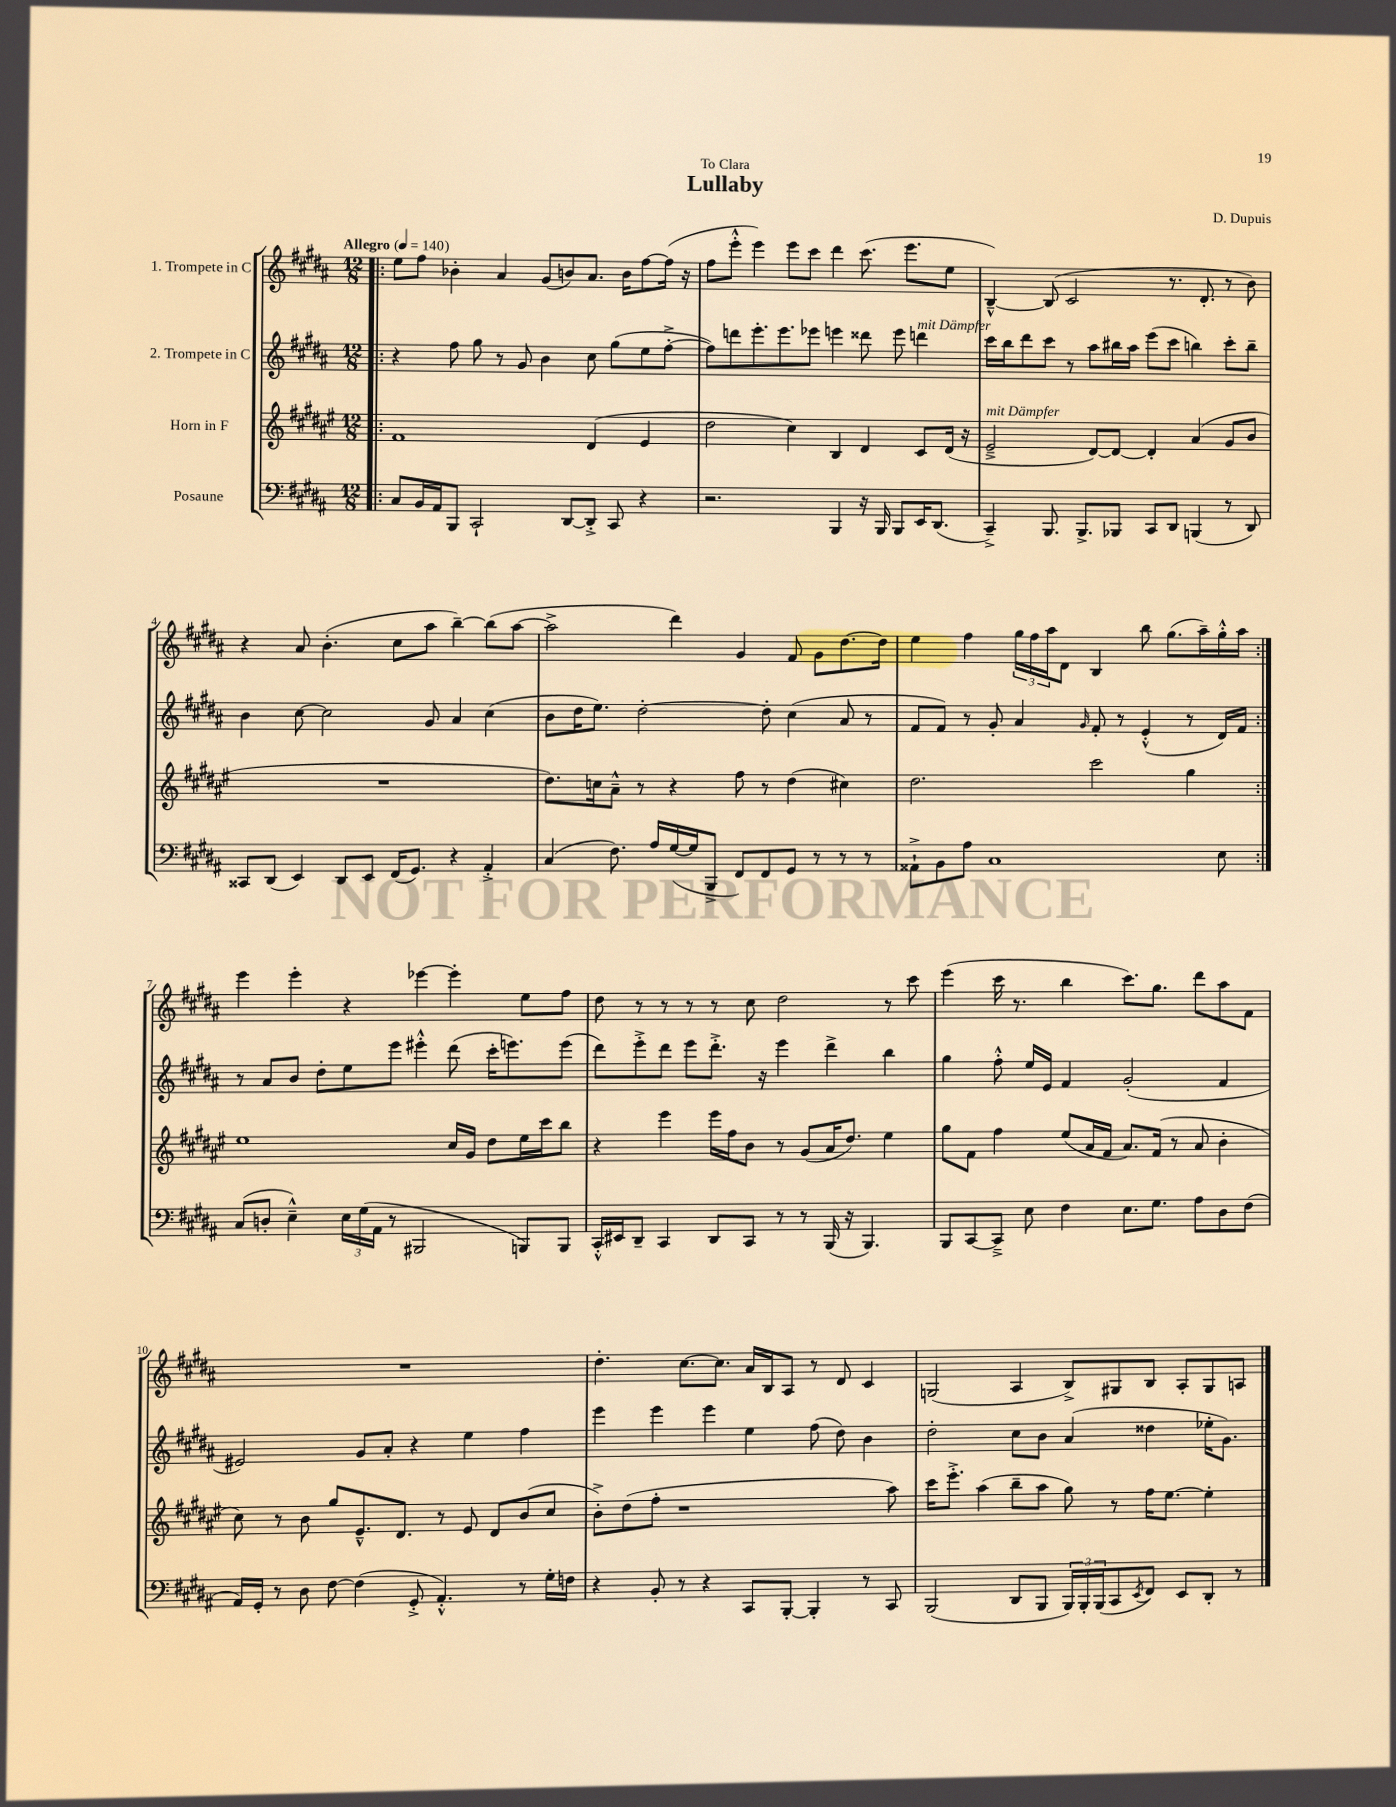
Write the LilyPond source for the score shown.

\header { title = "Lullaby" composer = "D. Dupuis" dedication = "To Clara" }
<<
\new StaffGroup <<
\new Staff = "s0" \with { instrumentName = "1. Trompete in C" } {
    \clef treble \key b \major \numericTimeSignature \time 12/8 \tempo "Allegro" 4 = 140
    \repeat volta 2 { \bar ".|:" e''8 fis''8 bes'4-. ais'4 gis'8( b'8) ais'8. b'16 fis''8~ fis''16( r16 |
    fis''8 e'''8-.-^ e'''4) e'''8 cis'''8 dis'''4 cis'''8.( e'''8. e''8 |
    b4~---^) b8( cis'2 r8. dis'8.-. r8 b'8) |
    r4 ais'8 b'4.-.( cis''8 ais''8 b''4~--) b''8( ais''8~ |
    ais''2-> dis'''4) gis'4 fis'8 gis'8 dis''8.~ dis''16 |
    e''4 fis''4 \tuplet 3/2 { gis''16 fis''16 ais''16 } dis'8 b4 b''8 gis''8.( ais''16--) gis''16-.-^ ais''16 | }
    e'''4 e'''4-. r4 ees'''4~ ees'''4-. e''8 fis''8 |
    dis''8 r8 r8 r8 r8 cis''8 dis''2 r8 cis'''8 |
    e'''4( cis'''16 r8. b''4 cis'''8.) gis''8. dis'''8 ais''8 fis'8 |
    R1. |
    dis''4.-. cis''8.~ cis''8. ais'16 b16 ais8 r8 dis'8 cis'4 |
    g2( ais4 b8->) gis8 b8 ais8-. gis8 a8 \bar "|." |
}
\new Staff = "s1" \with { instrumentName = "2. Trompete in C" } {
    \clef treble \key b \major \numericTimeSignature \time 12/8
    \repeat volta 2 { \bar ".|:" r4 fis''8 gis''8 r8 gis'8 b'4 cis''8 gis''8( e''8 fis''8~-.-> |
    fis''8) d'''8 e'''8.-. e'''8. ees'''8 e'''4 disis'''8 e'''8 d'''4^\markup { \italic "mit Dämpfer" } |
    cis'''16 b''16 dis'''8 cis'''8 r8 ais''8 bis''16 ais''16 e'''8( cis'''8 b''4) cis'''8-. b''8-- |
    b'4 cis''8~ cis''2 gis'8 ais'4 cis''4( |
    b'8 dis''16 e''8.) dis''2~-. dis''8-. cis''4( ais'8 r8 |
    fis'8 fis'8) r8 gis'8-. ais'4 \grace { gis'16 } fis'8-. r8 e'4-.-^( r8 dis'16) fis'16 | }
    r8 ais'8 b'8 dis''8-. e''8 e'''8 eis'''4-.-^ dis'''8( cis'''16-. e'''8.) e'''8( |
    dis'''8) e'''8-.-> dis'''8 e'''8 dis'''8.-.-> r16 e'''4 dis'''4-> b''4 |
    gis''4 fis''8-.-^ e''16 e'16 fis'4 gis'2-.( fis'4 |
    eis'2) gis'8 ais'8-. r4 e''4 fis''4 |
    e'''4 e'''4 e'''4 e''4 fis''8( dis''8) b'4 |
    dis''2-. cis''8 b'8 ais'4( disis''4 ees''16-. gis'8.) \bar "|." |
}
\new Staff = "s2" \with { instrumentName = "Horn in F" } {
    \clef treble \key fis \major \numericTimeSignature \time 12/8
    \repeat volta 2 { \bar ".|:" fis'1 dis'4( eis'4 |
    dis''2 cis''4) b4 dis'4 cis'8 dis'16( r16 |
    eis'2--->^\markup { \italic "mit Dämpfer" } dis'8~) dis'8~ dis'4-. ais'4( gis'8 b'8 |
    R1. |
    dis''8.) c''16 ais'8---^ r8 r4 fis''8 r8 dis''4( cis''4) |
    dis''2. cis'''2 gis''4 | }
    eis''1 cis''16 gis'16 dis''8 eis''16 cis'''16 b''8 |
    r4 eis'''4 eis'''16 fis''16 b'8 r8 gis'8( ais'16 dis''8.) eis''4 |
    gis''8 fis'8 fis''4 eis''8( ais'16 fis'16 ais'8.) fis'16( r8 ais'8 b'4-. |
    cis''8) r8 b'8 gis''8 eis'8.---^ dis'8. r8 eis'8 dis'8 b'8( cis''8 |
    b'8-.->) dis''8( fis''8-. r1 ais''8) |
    cis'''16 eis'''8.-.-> ais''4( b''8-- ais''8 gis''8) r8 fis''16 eis''8.~ eis''4-. \bar "|." |
}
\new Staff = "s3" \with { instrumentName = "Posaune" } {
    \clef bass \key b \major \numericTimeSignature \time 12/8
    \repeat volta 2 { \bar ".|:" cis8 b,16 ais,16 b,,8 cis,2-! dis,8~ dis,8-.-> cis,8 r4 |
    r2. b,,4 r16 b,,16 b,,8 e,16 dis,8.( |
    cis,4--->) b,,8. b,,8.-> bes,,8 cis,8 dis,8 b,,4( r8 dis,8) |
    cisis,8 dis,8( e,4) dis,8 e,8 fis,16( gis,8.) r4 ais,4-.-> |
    cis4( fis8.) ais16 gis16~( gis16 b,,8-> fis,8) fis,8 gis,8 r8 r8 r8 |
    aisis,8-!-> b,8 ais8 cis1 e8 | }
    cis8( d8-. e4---^) \tuplet 3/2 { e16 gis16( ais,16 } r8 bis,,2 b,,8) b,,8 |
    cis,16-.-^ eis,16 dis,8-- cis,4 dis,8 cis,8 r8 r8 b,,16( r16 b,,4.) |
    b,,8 cis,8~ cis,8---> e8 fis4 e8. gis8. ais8 dis8 fis8( |
    ais,16) gis,16-. r8 dis8 fis8~ fis4( gis,8-.-> ais,4.-.-^) r8 gis16-. f16 |
    r4 b,8-. r8 r4 cis,8 b,,8~-. b,,4-. r8 cis,8 |
    b,,2( dis,8 b,,8 \tuplet 3/2 { b,,16) b,,16-. b,,16( } cis,8 \acciaccatura { e,8 } fis,8) e,8 dis,8-. r8 \bar "|." |
}
>>
>>
